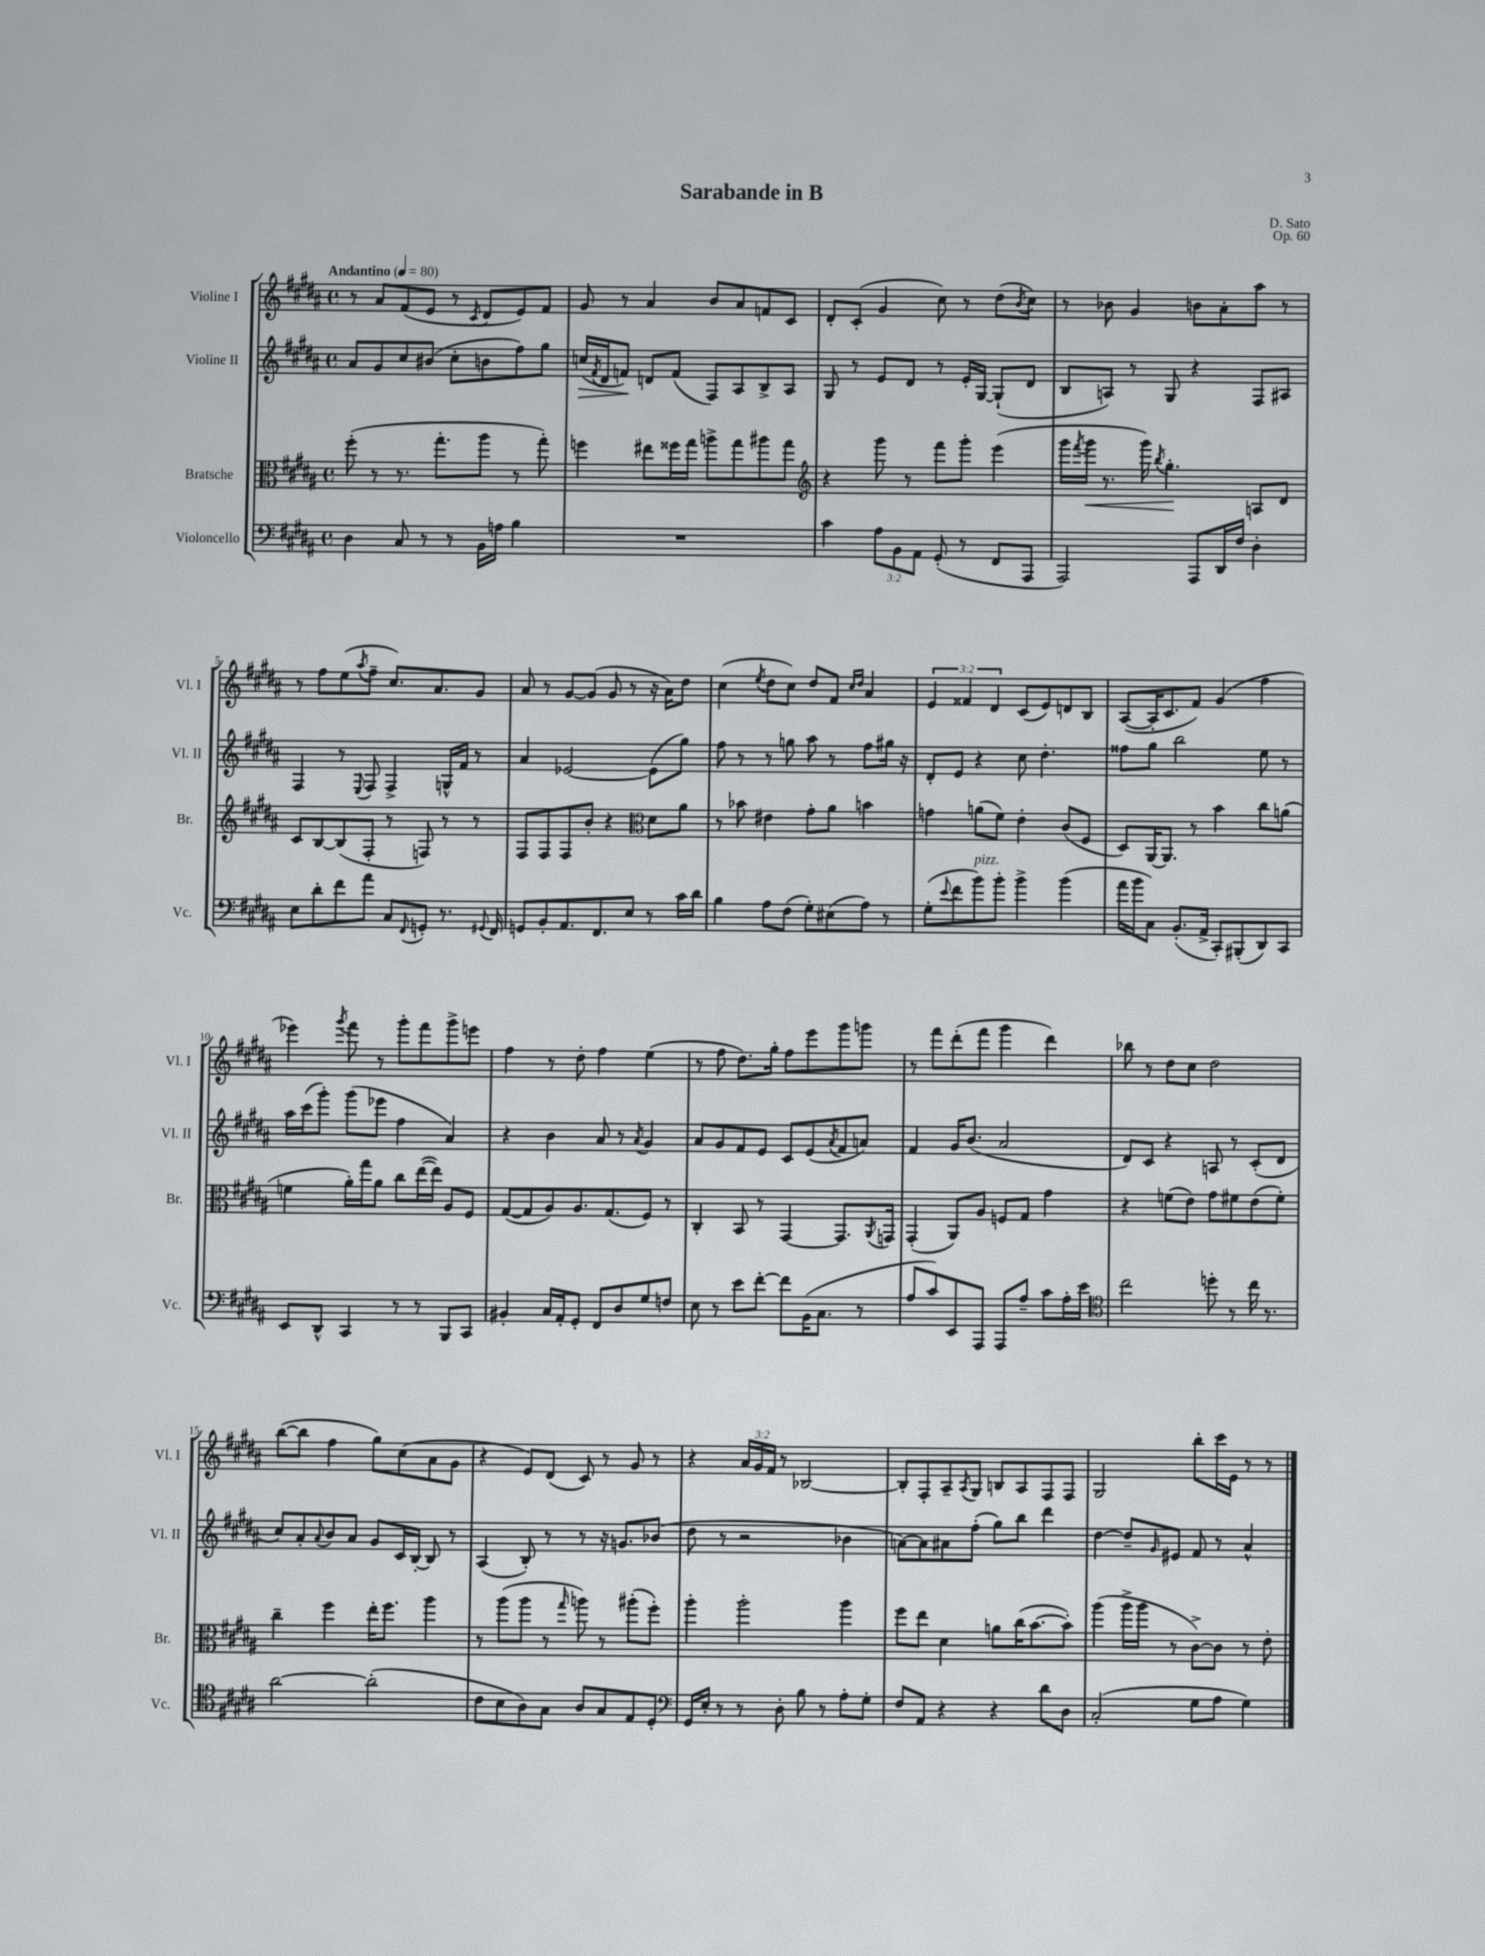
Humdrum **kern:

**kern	**kern	**kern	**kern
*staff4	*staff3	*staff2	*staff1
*clefF4	*clefC3	*clefG2	*clefG2
*k[f#c#g#d#a#]	*k[f#c#g#d#a#]	*k[f#c#g#d#a#]	*k[f#c#g#d#a#]
*M4/4	*M4/4	*M4/4	*M4/4
*met(c)	*met(c)	*met(c)	*met(c)
*MM80	*MM80	*MM80	*MM80
4D#	(8ff#'	8a#	8r
.	8r	8g#	8a#
8C#	8.r	8cc#	(8f#
8r	.	(8b#	8e
.	8.gg#'	.	.
8r	.	8cc#'	8r
.	.	.	8qc#
16BB	8aa#	8b	8d#
16A	.	.	.
4B	8r	8ff#)	8e)
.	8gg#')	8gg#	8f#
=	=	=	=
1r	4ff	(16cc	8g#
.	.	8qf#	.
.	.	16d#	.
.	.	8f)	8r
.	8ee#	8d	4a#
.	16ff##	(8f	.
.	16gg#	.	.
.	8aa^	8F#)	8b
.	8gg#	8A#	8a#
.	8aa#	8B^	8f
.	8gg#	8A#	8c#
=	=	=	=
*	*clefG2	*	*
4c#	4r	8G#	8d#'
.	.	8r	(8c#'
12A#	8ggg#	8e	4g#
12BB	.	.	.
.	8r	8d#	.
12AA#	.	.	.
(8GG#'	8fff#	8r	8cc#)
8r	8ggg#'	16e'	8r
.	.	[16G#	.
8FF#	(4eee	(8G#`]	(8dd#
.	.	.	8qb
8AAA#	.	8d#	8cc#)
=	=	=	=
2AAA#)	16ggg#	8B	8r
.	8qfff#	.	.
.	16ggg#	.	.
.	8.r	8A)	8b-
.	.	8r	4g#
.	16ggg#)	.	.
.	8qbb	.	.
.	4.gg#'	8G#	.
8AAA#	.	4r	8b
16DD#	.	.	8a#'
16F#	.	.	.
4D#'	8A	8F#	8aa#
.	8d#	8A#	8r
=	=	=	=
8E	8c#	4F#	8r
8d#'	[8B	.	8ff#
8f#	(8B]	8r	(8ee
.	.	8qqE	8qaa#
8a#	8F#'	8F#	8ff#~
8C#	8r	4F#^	8.cc#)
8qqFF#	.	.	.
8GG'	8F)	.	.
.	.	.	8.a#
8.r	8r	16G^^	.
.	.	16f#	.
.	8r	8r	8g#
8qqGG#	.	.	.
16FF#	.	.	.
=	=	=	=
8GG	8F#	4a#	8a#
8BB'	8F#	.	8r
8.AA#	8F#	[2e-	[8g#
.	8b'	.	(8g#]
8.FF#	.	.	.
.	4r	.	8g#
8E	.	.	8r
*	*clefC3	*	*
8r	8d#	(8e-]	16r
.	.	.	16a#)
16c#	8a#	8gg#)	8dd#
16d#	.	.	.
=	=	=	=
4B	8r	8ff#	(4cc#
.	8b-	8r	.
.	.	.	8qee
8A#	4e#	8r	8dd#
(8F#	.	8gg	8cc#)
8G#')	8g#'	8aa#	8dd#
(8E#	8a#	8r	8f#
.	.	.	16qqcc#
.	.	.	16qqdd#
8A#)	4b	8ff#	4a#
8r	.	16gg#	.
.	.	16r	.
=	=	=	=
(8G#'	4g	8d#'	6e
8qqe	.	.	.
8f#	.	8e	.
.	.	.	6f##
8b)	(8a	4r	.
.	.	.	6d#
8b'	8f#)	.	.
4b^	4e'	8cc#	(8c#
.	.	4.dd#'	8e)
(4b	(8c#	.	8d
.	8F#	.	8B
=	=	=	=
16a#	8D#)	8ff##	([8A#
16b	.	.	.
8C#)	[16AA#	8gg#	16A#']
.	8.AA#]	.	8.c#
(8.BB'	.	2bb	.
.	8r	.	8f#)
16AA#^	.	.	.
8CC#')	4b	.	(4g#
(8BBB#'	.	.	.
8DD#)	8cc#	8ee	4ff#
8CC#	(8a	8r	.
=	=	=	=
8EE	4f	16aa#	4eee-)
.	.	(16ccc#	.
8DD#^^	.	8ggg#')	.
.	.	.	8qggg#
4CC#	16a#')	(8ggg#	8fff#
.	16gg#	.	.
.	8a#	8eee-	8r
8r	8cc#	4ff#	8ggg#'
8r	([16ee	.	8fff#
.	16ee])	.	.
8BBB	8A#	4a#)	8ggg#^
8CC#	8F#	.	8eee
=	=	=	=
4BB#'	([8G#	4r	4ff#
.	8G#]	.	.
16C#	8A#)	4b	8r
16AA#'	.	.	.
8GG#'	8.A#	.	8dd#'
8FF#	.	8a#	4ff#
.	(8.G#	.	.
8D#	.	8r	.
.	.	8qa#	.
8G#	8F#)	4g#	(4ee
8F	8r	.	.
=	=	=	=
8E	4C#'	8a#	8r
8r	.	8g#	8ff#
8e	8BB	8f#	8.dd#)
[8f#'	8r	8e	.
.	.	.	16gg#'
8f#]	[4GG#	8c#	8ff#
(16BB	.	(8e	8eee
8.C#	.	.	.
.	.	8qa#	.
.	8.GG#]	8f#	8ggg#
8r	.	8a)	8ggg
.	8qAA#	.	.
.	16GG	.	.
=	=	=	=
8A#	(4GG#'	4f#	8r
8c#)	.	.	8fff#
8EE	8AA#)	16g#	(8ddd#'
.	.	(8.b	.
8AAA#	8A#	.	8fff#
8AAA#	8F	2a#	4ggg#
8A#~	8G#	.	.
8c#	4g#	.	4ddd#)
16A#'	.	.	.
16e	.	.	.
=	=	=	=
*clefC4	*	*	*
2cc#	4r	8d#)	8bb-
.	.	8c#	8r
.	(8f	4r	8dd#
.	8e)	.	8cc#
8dd'	8g#	8A	2dd#
8r	8f#	8r	.
16cc#	(8e	(8c#'	.
8.r	.	.	.
.	8f#')	8d#	.
=	=	=	=
[2a#	4cc#~	8cc#)	([8bb
.	.	8a#'	8bb]
.	.	8qqa#	.
.	4ff#	8b	4ff#
.	.	8a#	.
(2a#']	16ee'	8g#	8gg#)
.	8.ff#	.	.
.	.	16c#	(8cc#
.	.	[16B'	.
.	4aa#	8B]	8a#
.	.	8r	8g#
=	=	=	=
8c#	8r	(4A#	4r
8B	(8aa#	.	.
8A#)	8aa#	8B')	8e)
8G#	8r	8r	(8d#
.	16qqgg#	.	.
8A#	8aa)	8r	8c#)
8G#	8r	16r	8r
.	.	8.g	.
8E	(8aa#'	.	8g#
8D#'	8ff#')	(8b-	8r
=	=	=	=
*clefF4	*	*	*
16GG#	4aa#'	8dd#	4r
16E'	.	.	.
8r	.	8r	.
8r	2aa#'	2r	24a#
.	.	.	24g#
.	.	.	24f#
8D#'	.	.	8r
8B	.	.	[2B-
8r	.	.	.
8A#'	4aa#	4b-	.
8G#'	.	.	.
=	=	=	=
8F#	8ff#	[8a)	8B-']
8AA#	8ee	8a]	8F#'
4r	4d#	8a#	8A#~
.	.	.	8qA#
.	.	(8ff#'	8G#
4r	8a	8gg#)	8B
.	(16cc#	8bb	8A#
.	[8.b	.	.
8d#	.	4ddd#	8F#
8D#	8b'])	.	8F#
=	=	=	=
(2C#'	(4aa#	[4dd#	2G#
.	16aa#^	8dd#~]	.
.	16aa#	.	.
.	.	16qqg#	.
.	8r	8e#	.
8G#	[8c#^)	8f#	8bb'
8A#	8c#]	8r	16ccc#
.	.	.	16e
4G#)	8r	4a#^^	8r
.	8e'	.	8r
==	==	==	==
*-	*-	*-	*-
